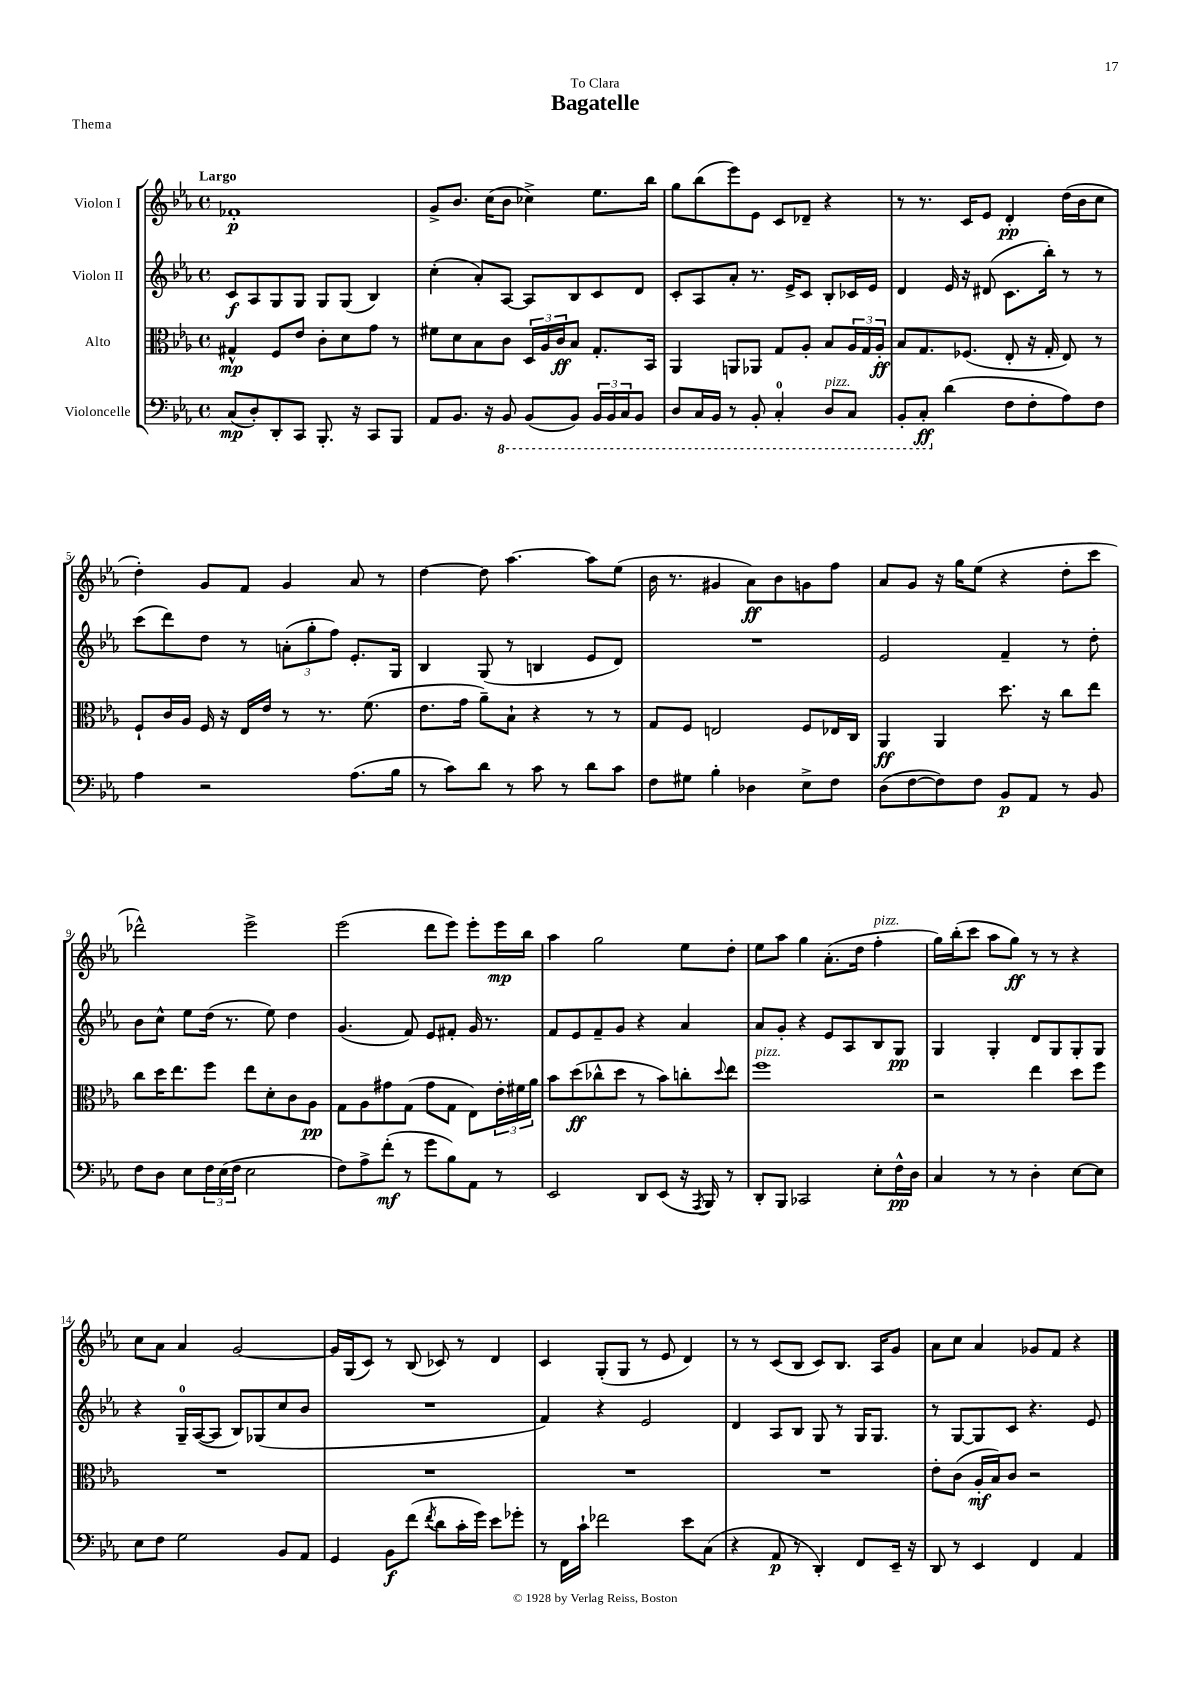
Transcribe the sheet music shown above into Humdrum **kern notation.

**kern	**kern	**kern	**kern
*staff4	*staff3	*staff2	*staff1
*clefF4	*clefC3	*clefG2	*clefG2
*k[b-e-a-]	*k[b-e-a-]	*k[b-e-a-]	*k[b-e-a-]
*M4/4	*M4/4	*M4/4	*M4/4
*met(c)	*met(c)	*met(c)	*met(c)
(8C	4G#^^	8c	1f-'
8D')	.	8A-	.
8DD'	8F	8G	.
8CC	8e-	8G	.
8.BBB-'	8c'	8G	.
.	8d	(8G	.
16r	.	.	.
8CC	8g	4B-)	.
8BBB-	8r	.	.
=	=	=	=
8AA-	8f#	(4cc'	8g^
8.BB-	8d	.	8.b-
.	8B-	8a-')	.
16r	.	.	(16cc
8BBB-	8c	[8A-	8b-
(8BBB-	24D	8A-]	4cc-^)
.	24A-	.	.
.	24c	.	.
8BBB-)	8B-	8B-	.
24BBB-	8.G'	8c	8.ee-
24BBB-	.	.	.
24CC	.	.	.
8BBB-	.	8d	.
.	16BB-	.	16bb-
=	=	=	=
8DD	4AA-	8c'	8gg
16CC	.	8A-	(8bb-
16BBB-	.	.	.
8r	8AA	8a-'	8eee-)
8BBB-'	8AA-	8.r	8e-
4CC'	8G	.	8c
.	.	16e-^	.
.	8A-'	8c	8d-~
8DD	8B-	8B-'	4r
8CC	24A-	16c-	.
.	24G	.	.
.	.	16e-	.
.	24A-'	.	.
=	=	=	=
8BBB-'	8B-	4d	8r
8CC'	8.G	.	8.r
(4d	.	16e-	.
.	(8.F-	16r	16c
.	.	(8d#	8e-
8F	8E-'	8.c	4d'
8F'	16r	.	.
.	16G'	16bb-')	.
8A-)	8E-)	8r	(16dd
.	.	.	16b-
8F	8r	8r	8cc
=	=	=	=
4A-	8F`	(8ccc	4dd')
.	16c	8ddd)	.
.	16A-	.	.
2r	16F	8dd	8g
.	16r	.	.
.	16E-	8r	8f
.	16e-	.	.
.	8r	(12a'	4g
.	.	12gg'	.
.	8.r	.	.
.	.	12ff)	.
(8.A-	.	8.e-'	8a-
.	(8.f	.	.
.	.	.	8r
16B-	.	16G	.
=	=	=	=
8r	8.e-	4B-	[4dd
8c)	.	.	.
.	16g	.	.
8d	8a-~)	(8G	8dd]
8r	8B-`	8r	[4.aa-
8c	4r	4B	.
8r	.	.	.
8d	8r	8e-	8aa-]
8c	8r	8d)	(8ee-
=	=	=	=
8F	8G	1r	16b-
.	.	.	8.r
8G#	8F	.	.
4B-'	2E	.	4g#
4D-	.	.	8a-)
.	.	.	8b-
8E-^	8F	.	8g
8F	16E-	.	8ff
.	16C	.	.
=	=	=	=
(8D	4AA-	2e-	8a-
[8F	.	.	8g
8F])	4AA-	.	16r
.	.	.	16gg
8F	.	.	(8ee-
8BB-	8.dd	4f~	4r
8AA-	.	.	.
.	16r	.	.
8r	8cc	8r	8dd'
8BB-	8ee-	8dd'	8ccc
=	=	=	=
8F	8cc	8b-	2ddd-^^)
8D	16dd	8cc^^	.
.	8.ee-	.	.
8E-	.	8ee-	.
24F	8ff	(16dd	.
(24E-	.	.	.
.	.	8.r	.
24F	.	.	.
2E-	8ee-	.	2eee-^
.	8d'	8ee-)	.
.	8c	4dd	.
.	8A-	.	.
=	=	=	=
8F)	8G	(4.g	(2eee-
8A-^	8A-	.	.
(8f'	8g#	.	.
8r	(8G	8f)	.
8g	8g#	8e-	8ddd
8B-)	8G	8f#'	8eee-)
8AA-	8E-)	16g	8eee-'
.	.	8.r	.
8r	24e-'	.	16eee-
.	24f#	.	.
.	.	.	16bb-
.	24a-	.	.
=	=	=	=
2EE-	8b-	8f	4aa-
.	(8dd	8e-	.
.	8cc-^^	8f~	2gg
.	8dd	8g	.
8DD	8r	4r	.
(8EE-	8b-)	.	.
16r	8cc'	4a-	8ee-
8qAAA-	.	.	.
16BBB-)	.	.	.
.	8qqdd	.	.
8r	8ee-	.	8dd'
=	=	=	=
8DD'	1ff	8a-	8ee-
8BBB-	.	8g'	8aa-
2CC-	.	4r	4gg
.	.	8e-	(8.a-'
.	.	8A-	.
.	.	.	16dd
8E-'	.	8B-	4ff'
16F^^	.	8G	.
16D	.	.	.
=	=	=	=
4C	2r	4G	16gg)
.	.	.	(16bb-'
.	.	.	8ccc
8r	.	4G'	8aa-
8r	.	.	8gg)
4D'	4ee-	8d	8r
.	.	8G	8r
[8E-	8dd	8G'	4r
8E-]	8ff	8G	.
=	=	=	=
8E-	1r	4r	8cc
8F	.	.	8a-
2G	.	16G~	4a-
.	.	([16A-	.
.	.	8A-]	.
.	.	8B-)	[2g
.	.	(8G-	.
8BB-	.	8cc	.
8AA-	.	8b-	.
=	=	=	=
4GG	1r	1r	16g]
.	.	.	(16G
.	.	.	8c)
8BB-	.	.	8r
(8f	.	.	(8B-
8qf	.	.	.
8d	.	.	8c-)
16c'	.	.	8r
16g)	.	.	.
8e-	.	.	4d
8g-'	.	.	.
=	=	=	=
8r	1r	4f)	4c
16FF	.	.	.
16c`	.	.	.
2f-	.	4r	(8G'
.	.	.	8G
.	.	2e-	8r
.	.	.	8e-
8e-	.	.	4d)
(8C	.	.	.
=	=	=	=
4r	1r	4d	8r
.	.	.	8r
8AA-	.	8A-	(8c
8r	.	8B-	8B-
4DD')	.	8G	8c)
.	.	8r	8.B-
8FF	.	16G	.
.	.	8.G	16A-
16EE-~	.	.	8g
16r	.	.	.
=	=	=	=
8DD	8e-'	8r	8a-
8r	(8c	[8G	8cc
4EE-	16A-'	8G]	4a-
.	16B-)	.	.
.	8c	8c	.
4FF	2r	4.r	8g-
.	.	.	8f
4AA-	.	.	4r
.	.	8e-	.
==	==	==	==
*-	*-	*-	*-
